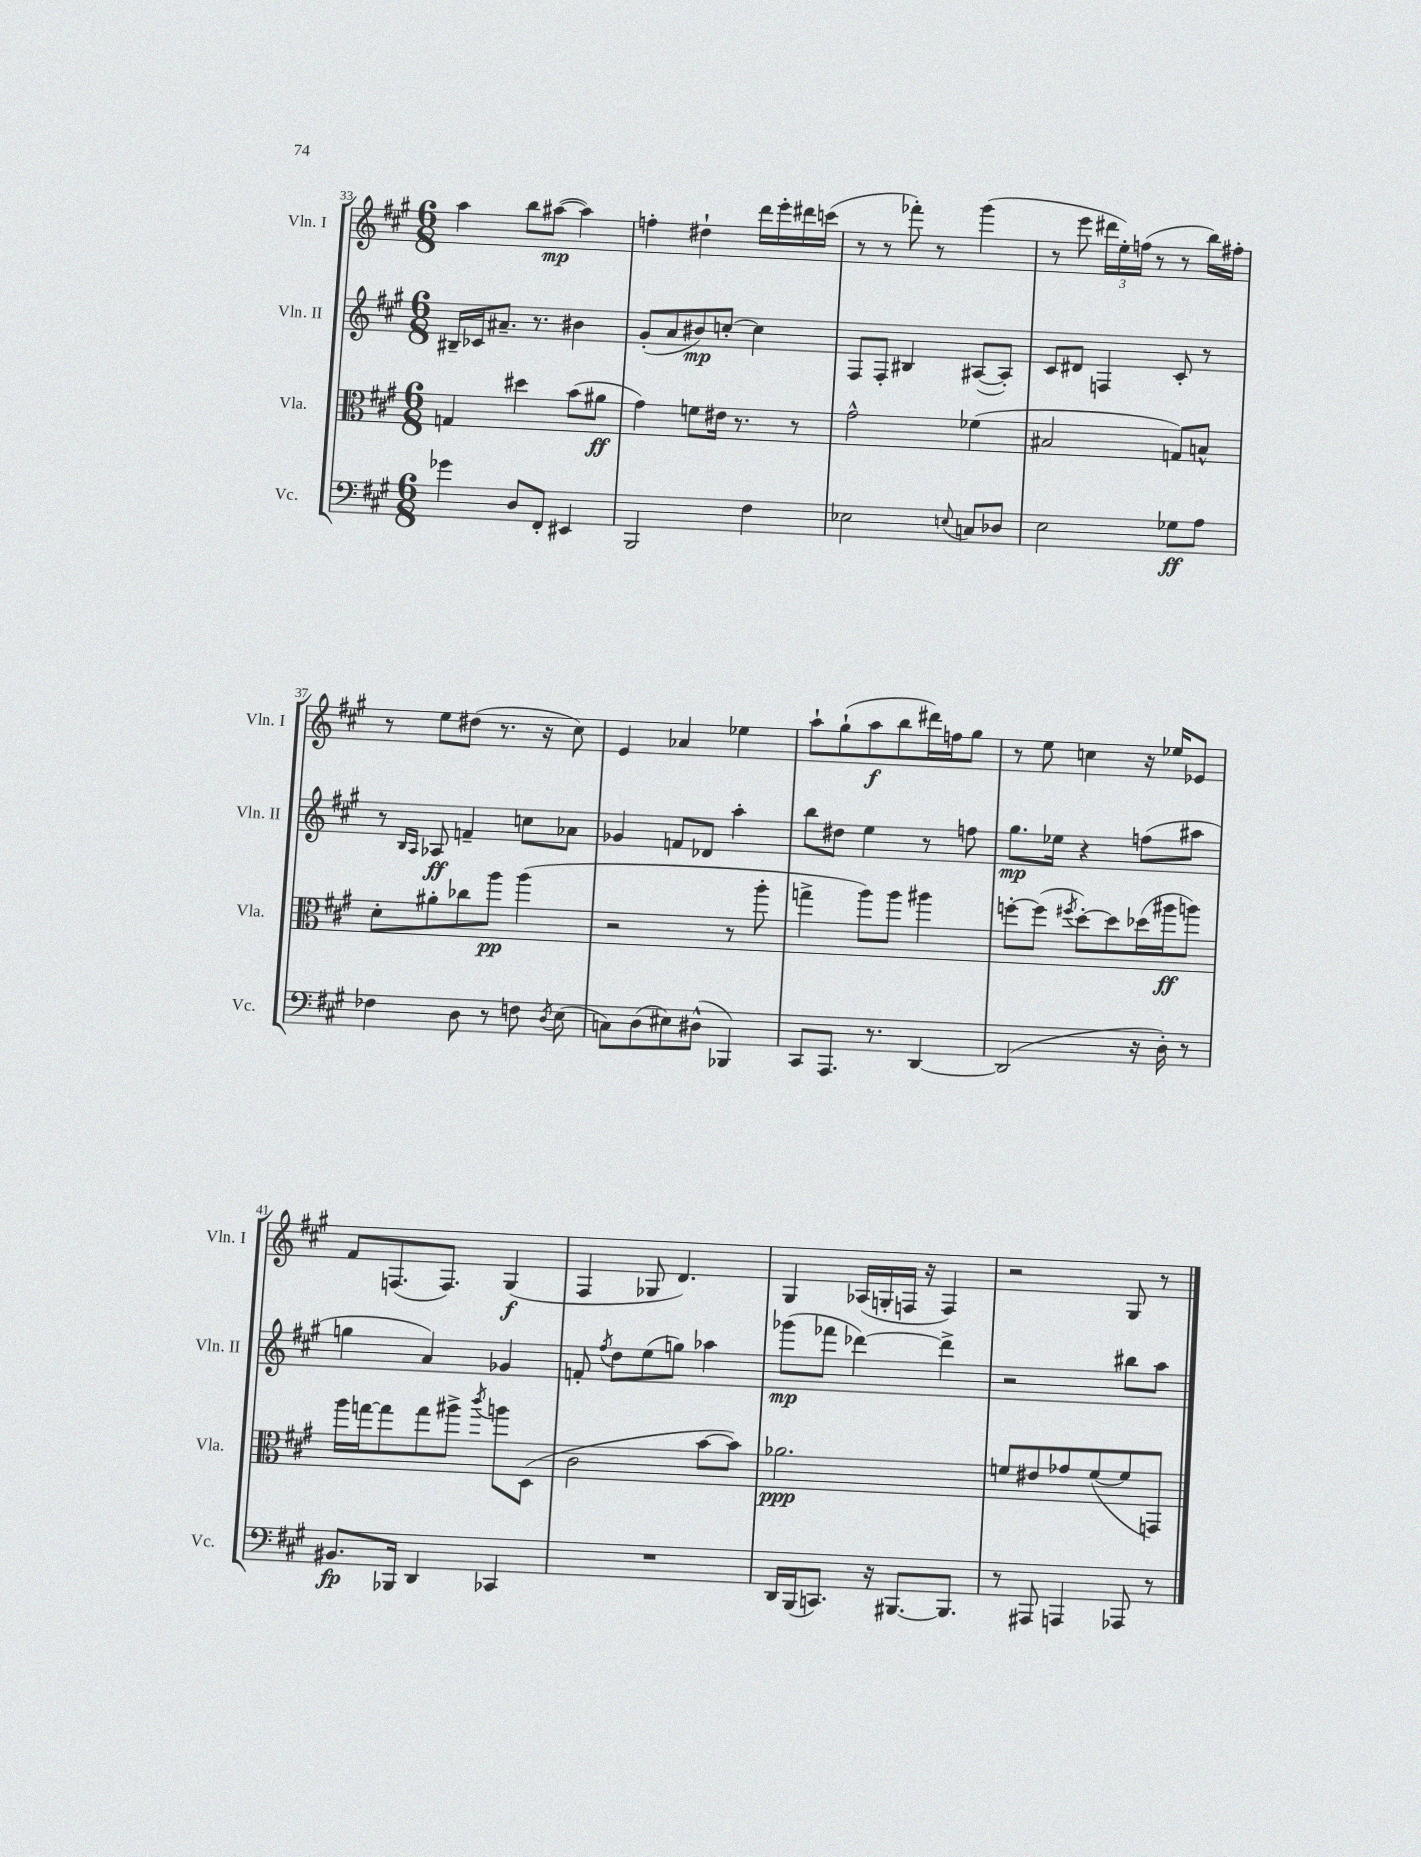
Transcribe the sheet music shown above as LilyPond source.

<<
\new StaffGroup <<
\new Staff = "s0" \with { instrumentName = "Vln. I" shortInstrumentName = "Vln. I" } {
    \clef treble \key a \major \numericTimeSignature \time 6/8
    \autoBeamOff a''4 b''8[ ais''8]~\mp( ais''4) |
    f''4-. dis''4-! d'''16[ e'''16-. dis'''16 c'''16]( |
    r8 r8 fes'''8-.) r8 gis'''4( |
    r8 e'''8 \tuplet 3/2 { dis'''16[ e''16-.) f''16]( } r8 r8 b''16[) fis''16]-. |
    r8 e''8[ dis''8]( r8. r16 cis''8) |
    e'4 aes'4 ees''4 |
    a''8[-! gis''8-!( a''8\f b''8 dis'''16) f''16 gis''8] |
    r8 e''8 c''4 r16 ees''16[ ees'8] |
    fis'8[ f8.( f8.]) gis4\f( |
    fis4 ges8 d'4.) |
    gis4 aes16[( g16-. f16] r16 f4) |
    r2 gis8 r8 \bar "|." |
}
\new Staff = "s1" \with { instrumentName = "Vln. II" shortInstrumentName = "Vln. II" } {
    \clef treble \key a \major \numericTimeSignature \time 6/8
    \autoBeamOff bis16[-- ces'16 ais'8.]-- r8. bis'4 |
    gis'8[-.( a'8 bis'8\mp) c''8]~-. c''4 |
    fis8[ fis8]-. bis4 ais8[~( ais8]-.) |
    cis'8[ dis'8] f4 cis'8-. r8 |
    r8 \grace { b16[ a16] } aes8\ff f'4-- c''8[ aes'8] |
    ges'4 f'8[ des'8] a''4-. |
    b''8[ dis''8] e''4 r8 f''8 |
    gis''8.[\mp ees''16] r4 f''8[( ais''8] |
    g''4 a'4) ges'4 |
    f'8-. \acciaccatura { fis''8 } d''8[ e''8( g''8]) aes''4 |
    ges'''8[\mp( fes'''8] des'''4~) des'''4-> |
    r2 bis''8[ a''8] \bar "|." |
}
\new Staff = "s2" \with { instrumentName = "Vla." shortInstrumentName = "Vla." } {
    \clef alto \key a \major \numericTimeSignature \time 6/8
    \autoBeamOff g4 dis''4 b'8[( ais'8]\ff |
    gis'4) f'8[ eis'16] r8. r8 |
    gis'2-^ fes'4( |
    bis2 g8[) b8]-^ |
    d'8[-. ais'8-. ces''8 a''8]\pp a''4( |
    r2 r8 a''8-. |
    g''4-> a''8[) a''8] ais''4 |
    f''8[~-. f''8]( \acciaccatura { fis''8 } d''8[~-.) d''8 des''16( ais''16\ff a''8]) |
    a''16[ g''16~ g''8 g''8 ais''8]-> \acciaccatura { cis'''8 } a''8[ d8]( |
    cis'2 b'8[~ b'8]) |
    aes'2.\ppp |
    f'8[ eis'8 ges'8 f'8~( f'8 g,8]) \bar "|." |
}
\new Staff = "s3" \with { instrumentName = "Vc." shortInstrumentName = "Vc." } {
    \clef bass \key a \major \numericTimeSignature \time 6/8
    \autoBeamOff ges'4 d8[ fis,8]-. eis,4 |
    b,,2 fis4 |
    ees2 \appoggiatura { e8 } c8[ des8] |
    e2 ges8[\ff a8] |
    fes4 d8 r8 f8 \acciaccatura { d8 } e8( |
    c8[) d8( eis8) dis8]-^( bes,,4) |
    cis,8[ a,,8.] r8. d,4~ |
    d,2( r16 d16-.) r8 |
    bis,8.[\fp bes,,16] d,4 ces,4 |
    R2. |
    d,16[ b,,16( c,8.]) r16 bis,,8.[~ bis,,8.] |
    r8 ais,,8 a,,4 aes,,8 r8 \bar "|." |
}
>>
>>
\layout { \context { \Score currentBarNumber = #33 } }
